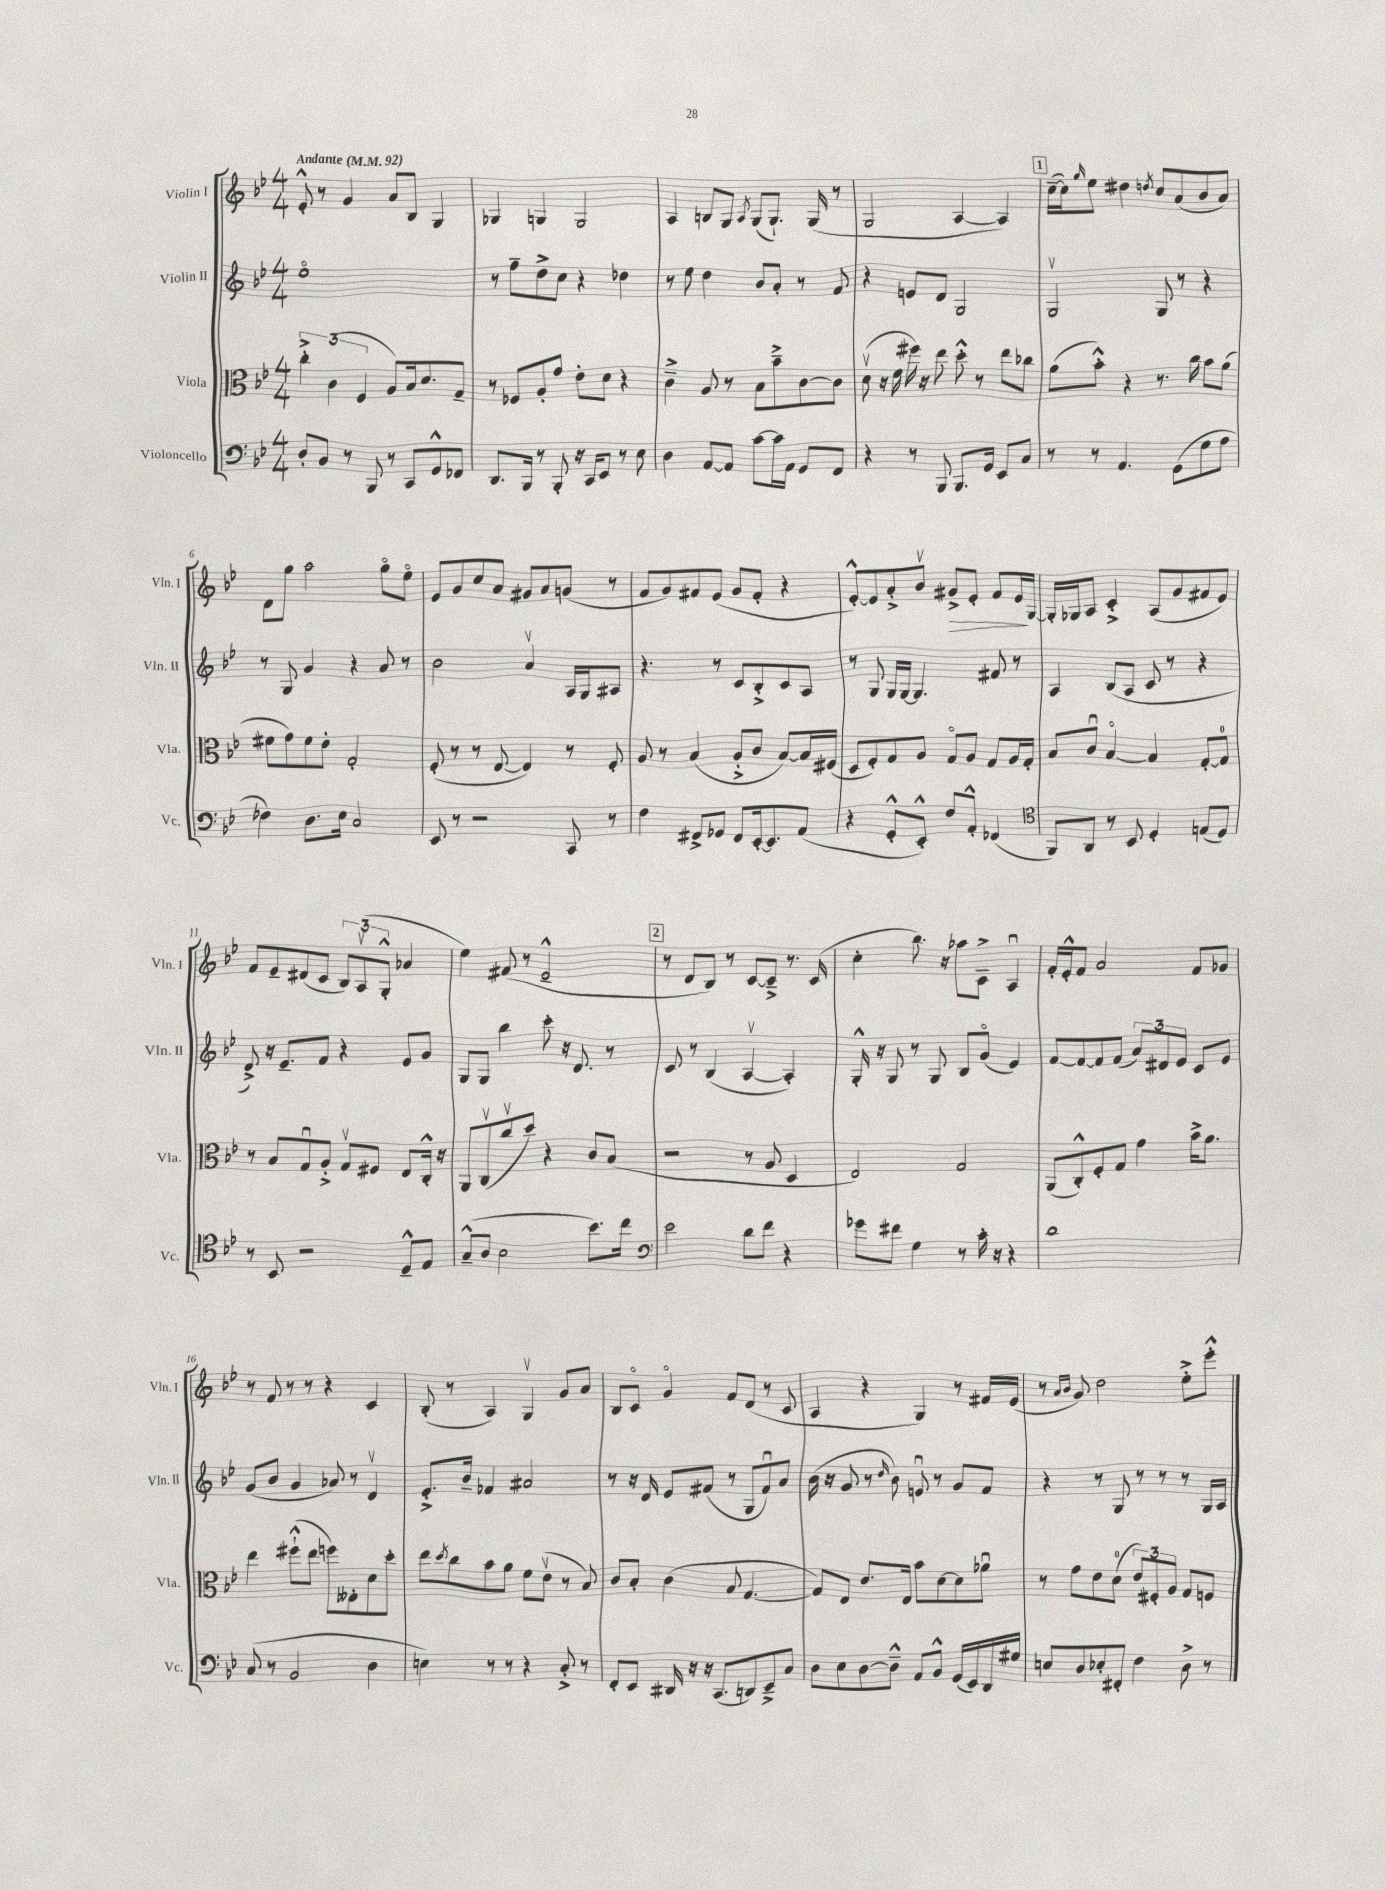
<<
\new StaffGroup <<
\new Staff = "s0" \with { instrumentName = "Violin I" shortInstrumentName = "Vln. I" } {
    \clef treble \key bes \major \numericTimeSignature \time 4/4 \tempo "Andante" 4 = 92
    ees'8-.-^ r8 g'4 a'8 bes8 g4 |
    ges4 g4 g2 |
    a4 b8 g8 \acciaccatura { a8 } g8( g8.-!) g16( r8 |
    g2 a4~ a4) |
    \mark \markup { \box "1" } c''16~--( c''16) \grace { g''16 } ees''8 dis''4 \acciaccatura { d''8 } c''8 a'8( bes'8 a'8) |
    d'8 g''8 a''2 g''8\flageolet ees''8\flageolet |
    ees'8 g'8 c''8 a'8 gis'8 a'8 g'8( r8 |
    f'8 g'8) fis'8 ees'8( g'8 fis'8-. r4 |
    ees'8~-.-^) ees'8 a'8-.-> bes'8\upbow gis'8->\> ees'8-. f'8 ees'16\! g16~ |
    g16-. ges16 a8 c'4-.-> a8( g'8 fis'8 ees'8) |
    f'8 ees'8-- dis'8( c'8 \tuplet 3/2 { bes8) a8\upbow( g8-.-^ } aes'4 |
    ees''4) fis'8( r8 ees'2---^ |
    \mark \markup { \box "2" } r8 d'8 bes8) r8 c'8~ c'8---> r8. c'16( |
    c''4-. bes''8.) r16 aes''8 c'8---> a4\downbow |
    f'16-. ees'16-.-^ f'8 a'2 f'8 ges'8 |
    r8 f'8 r8 r8 r4 c'4 |
    bes8-.( r8 a4) g4\upbow g'8 a'8 |
    bes8 c'8\flageolet g'4\flageolet f'8 d'8( r8 c'8 |
    a4 r4 g4) r8 fis'16 ees'16( |
    r8 \grace { a'16 bes'16 } g'8) d''2 ees''8-.-> ees'''8-.-^ \bar "|." |
}
\new Staff = "s1" \with { instrumentName = "Violin II" shortInstrumentName = "Vln. II" } {
    \clef treble \key bes \major \numericTimeSignature \time 4/4
    ees''1\flageolet |
    r8 f''8-- d''8-> c''8 r4 des''4 |
    r8 ees''8 d''4 bes'8 a'8-. r8 f'8 |
    r4 e'8 d'8 g2 |
    \mark \markup { \box "1" } g2\upbow g8 r8 r4 |
    r8 g8 g'4 r4 a'8 r8 |
    bes'2 a'4\upbow a16 g16 ais8 |
    r4. r8 c'8 bes8-.-> c'8 a8 |
    r8 g8 g16 g16~ g4. fis'8 r8 |
    a4 bes8( a8 c'8 r8 r4 |
    d'8->) r16 ees'8.-- f'8 r4 ees'8 g'8 |
    g8 g8 bes''4 c'''8-. r16 d'8. r8 |
    \mark \markup { \box "2" } c'8 r8 bes4( a4~\upbow a4-.) |
    g16-.-^ r16 g8 r8 g8 bes8 g'8\flageolet( ees'4) |
    f'8~ f'8~ f'8 f'8( \tuplet 3/2 { a'8) dis'8 ees'8 } c'8 ees'8 |
    g'8( bes'8 g'4 aes'8) r8 d'4\upbow |
    ees'8.-.-> bes'16-- fes'4 ais'2 |
    r8 r16 d'16 ees'8 fis'8( r8 g8 fis'8\downbow) a'8 |
    bes'16( r16 g'8 r8 \grace { d''16 } bes'8) e'8\downbow r8 g'8 f'8 |
    r4 r8 g8 r8 r8 r8 g16 a16 \bar "|." |
}
\new Staff = "s2" \with { instrumentName = "Viola" shortInstrumentName = "Vla." } {
    \clef alto \key bes \major \numericTimeSignature \time 4/4
    \tuplet 3/2 { c''4-.-> c'4( f4 } a8) bes16 d'8. g8-- |
    r8 fes8 a8-. g'8 ees'8-. d'8 r4 |
    c'4---> a8 r8 bes8 bes'8---> c'8~ c'8 |
    d'8\upbow( r16 f'16 fis''16) r16 ees''8 d''8-.-^ r8 ees''8 ces''8 |
    \mark \markup { \box "1" } a'8( bes'8-.-^) r4 r8. c''16 bes'8 a'8( |
    fis'8 g'8) fis'8 ees'8-. g2-. |
    f8-.( r8 r8 ees8~ ees4) r8 f8-. |
    a8 r8 bes4( a8-.-> c'8 bes8~) bes16 fis16( |
    d8 f8-.) g8 a8 g8\flageolet a8 g8 a16 g16-. |
    bes8 c'8\downbow bes4~\flageolet bes4 g8~-. g8-0 |
    r8 bes8 g8\downbow a8-.-> g8\upbow fis8 ees8 c16-.-^ r16 |
    a,8 c8\upbow( c''8\upbow d''8) r4 c'8 bes8( |
    \mark \markup { \box "2" } r2 r8 a8 d4 |
    ees2) g2 |
    a,8( c8-.-^) f8-. g8 g'4 bes'16-> a'8. |
    ees''4 fis''8-!-^( ees''8 f''8) eeses8-. d'8 d''8-. |
    ees''8 \acciaccatura { d''8 } c''8 bes'8 a'8 f'8 ees'8\upbow( r8 bes8) |
    c'8 bes8-. c'4( bes8 g4.~ |
    g8) ees8 ees'8. ees16 bes'8 d'8~ d'8 aes'8\downbow |
    r8 g'8 ees'8 d'8-0( \tuplet 3/2 { ees'8) fis8-. a8 } g8 f8 \bar "|." |
}
\new Staff = "s3" \with { instrumentName = "Violoncello" shortInstrumentName = "Vc." } {
    \clef bass \key bes \major \numericTimeSignature \time 4/4
    d8-. bes,8 r8 bes,,8 r8 c,8 g,8-^ fes,8 |
    d,8. bes,,16 r8 bes,,8-. r16 c,16 ees,8 r8 ees8 |
    d4 a,8~ a,8 c'8~ c'16 a,16 g,8 f,8 |
    r4 r8 bes,,8 bes,,8. g,16 ees,8 c8 |
    \mark \markup { \box "1" } r8 r8 a,4. g,8( g8 a8 |
    fes4) d8. ees16 c2 |
    ees,8 r8 r2 c,8 r8 |
    f4 fis,8-> ges,8 fis,8 ees,16~-. ees,8. a,8( |
    r4 g,8-.-^ ees,8-.-^) f8 a,8-.-^ fes,4( |
    \clef tenor f,8) a,8 r8 bes,8 d4-. e8( d8) |
    r8 bes,8 r2 d8---^ ees8 |
    g8---^( a8 bes2 bes'8.) c''16 |
    \mark \markup { \box "2" } \clef bass ees'2 d'8 f'8 r4 |
    ges'8 fis'8 g4 r8 c'16-. r16 r4 |
    d'1 |
    c8( r8 bes,2 d4 |
    e4) r8 r8 r4 c8-.-> r8 |
    f,8-. ees,8 dis,16 r16 r16 c,8.( d,8) ees,8---> c8 |
    d8 ees8 d8~ d8---^ a,8 bes,8-^ g,16( ees,16) d,16 gis16 |
    e8 d8 ees8-. fis,8-. f4 d8-> r8 \bar "|." |
}
>>
>>
